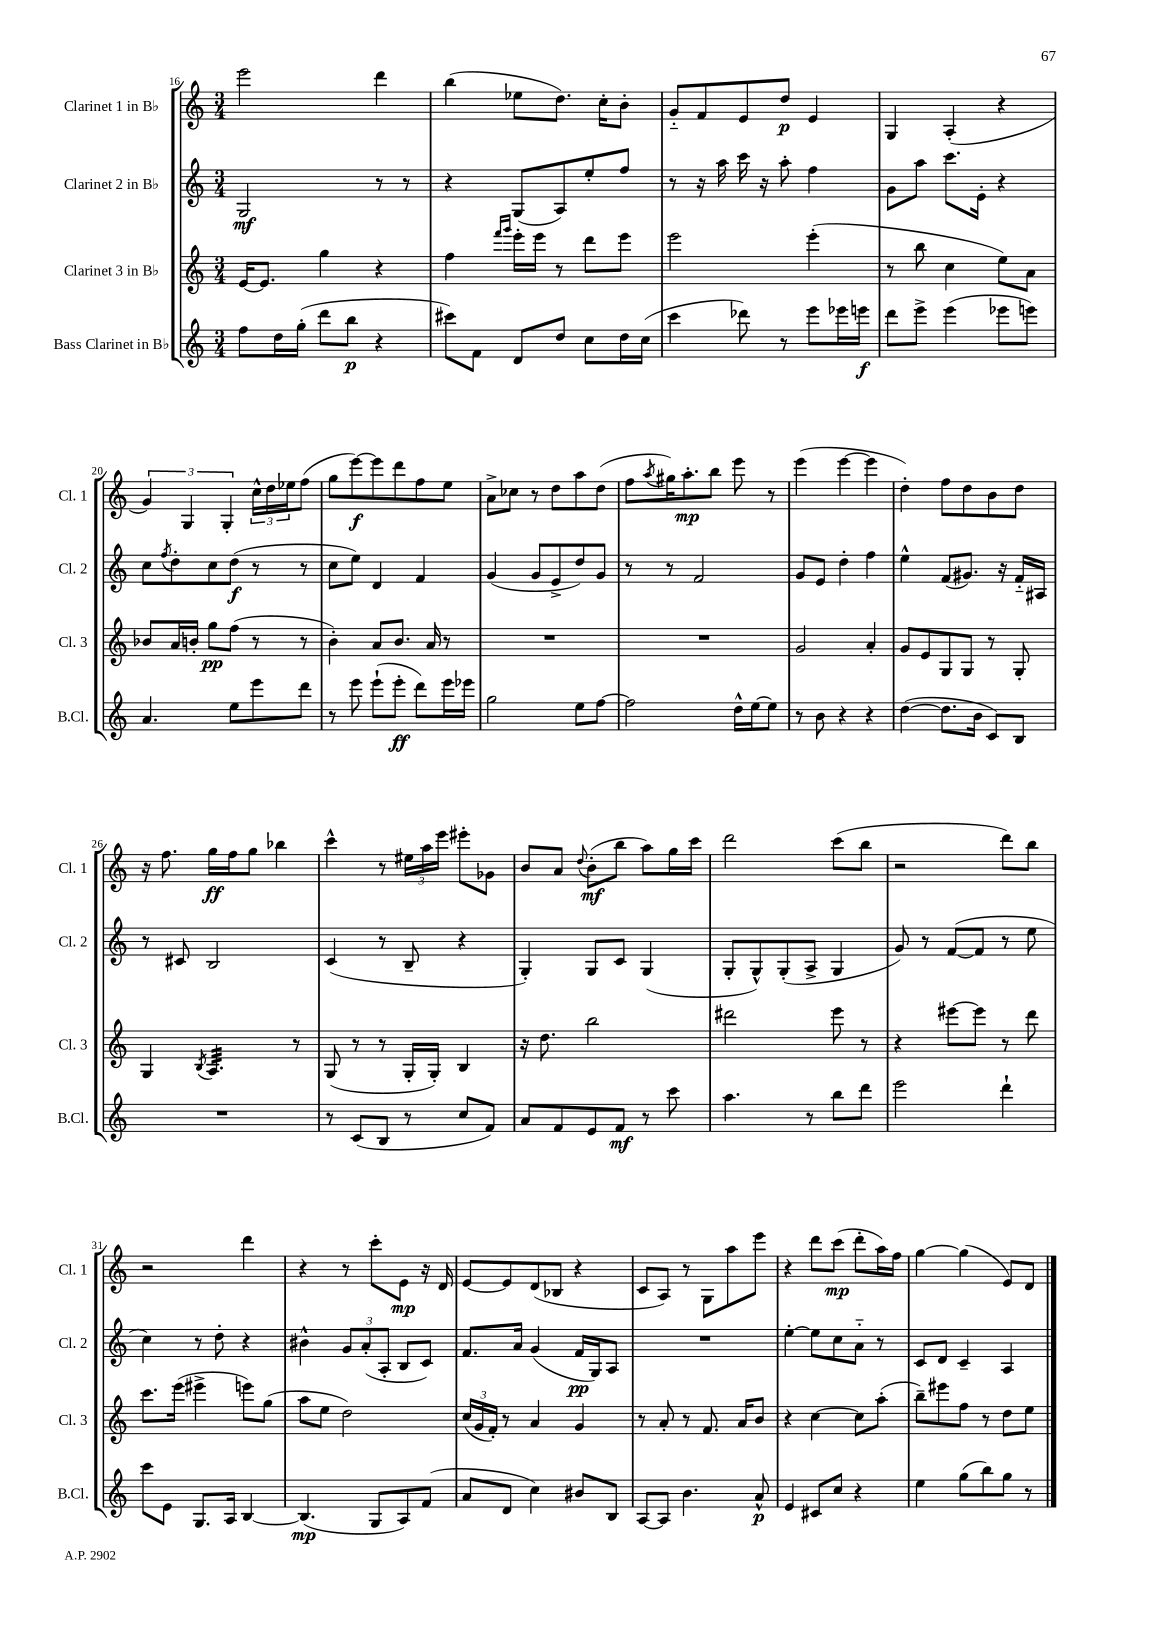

**kern	**kern	**kern	**kern
*staff4	*staff3	*staff2	*staff1
*clefG2	*clefG2	*clefG2	*clefG2
*k[]	*k[]	*k[]	*k[]
*M3/4	*M3/4	*M3/4	*M3/4
8ff	[16e	2G	2eee
.	8.e]	.	.
16dd	.	.	.
(16gg'	.	.	.
8ddd	4gg	.	.
8bb	.	.	.
4r	4r	8r	4ddd
.	.	8r	.
=	=	=	=
8ccc#)	4ff	4r	(4bb
8f	.	.	.
.	16qqfff	.	.
.	16qqggg	.	.
8d	16eee'	(8G	8ee-
.	16eee	.	.
8dd	8r	8A)	8.dd)
8cc	8ddd	8ee'	.
.	.	.	16cc'
16dd	8eee	8ff	8b'
(16cc	.	.	.
=	=	=	=
4ccc	2eee	8r	8g'~
.	.	16r	8f
.	.	16aa	.
8ddd-)	.	16ccc	8e
.	.	16r	.
8r	.	8aa'	8dd
8eee	(4eee'	4ff	4e
16eee-	.	.	.
16eee	.	.	.
=	=	=	=
8ddd	8r	8g	4G
8eee^	8bb	8aa	.
(4eee	4cc	8.ccc	(4A'
.	.	16e'	.
8eee-	8ee)	4r	4r
8eee)	8a	.	.
=	=	=	=
4.a	8b-	8cc	6g)
.	.	8qff	.
.	16a	8dd'	.
.	.	.	6G
.	16b'	.	.
.	8gg	8cc	.
.	.	.	6G'
8ee	(8ff	(8dd	.
8eee	8r	8r	24cc^^
.	.	.	24dd
.	.	.	24ee-
8ddd	8r	8r	(8ff
=	=	=	=
8r	4b')	8cc	8gg
8eee	.	8ee)	[8eee)
(8eee`	8a	4d	8eee]
8eee'	8.b	.	8ddd
8ddd)	.	4f	8ff
.	16a	.	.
16eee	8r	.	8ee
16eee-	.	.	.
=	=	=	=
2gg	2.r	(4g	8a^
.	.	.	8cc-
.	.	8g	8r
.	.	8e^	8dd
8ee	.	8dd)	8aa
[8ff	.	8g	(8dd
=	=	=	=
2ff]	2.r	8r	8ff
.	.	.	8qaa
.	.	8r	16gg#)
.	.	.	8.aa'
.	.	2f	.
.	.	.	8bb
16dd^^	.	.	8eee
[16ee	.	.	.
8ee]	.	.	8r
=	=	=	=
8r	2g	8g	(4eee
8b	.	8e	.
4r	.	4dd'	[4eee
4r	4a'	4ff	4eee]
=	=	=	=
([4dd	8g	4ee^^	4dd')
.	8e	.	.
8.dd]	8G	(8f	8ff
.	8G	8.g#)	8dd
16b	.	.	.
8c)	8r	.	8b
.	.	16r	.
8B	8G'	16f'~	8dd
.	.	16A#	.
=	=	=	=
2.r	4G	8r	16r
.	.	.	8.ff
.	.	8c#	.
.	8qB	.	.
.	4.A	2B	16gg
.	.	.	16ff
.	.	.	8gg
.	.	.	4bb-
.	8r	.	.
=	=	=	=
8r	(8G	(4c	4ccc^^
(8c	8r	.	.
8B	8r	8r	8r
8r	16G'	8B~	24ee#
.	.	.	24aa
.	16G')	.	.
.	.	.	24eee
8cc	4B	4r	8eee#'
8f)	.	.	8g-
=	=	=	=
8a	16r	4G')	8b
.	8.dd	.	.
8f	.	.	8a
.	.	.	8qqdd
8e	2bb	8G	(8b'
8f	.	8c	8bb
8r	.	(4G	8aa)
8ccc	.	.	16gg
.	.	.	16ccc
=	=	=	=
4.aa	2ddd#	8G'	2ddd
.	.	8G^^)	.
.	.	(8G'	.
8r	.	8A^	.
8bb	8eee	4G	(8ccc
8ddd	8r	.	8bb
=	=	=	=
2eee	4r	8g)	2r
.	.	8r	.
.	[8eee#	([8f	.
.	8eee#]	8f]	.
4ddd`	8r	8r	8ddd)
.	8ddd	8ee	8bb
=	=	=	=
8ccc	8.ccc	4cc)	2r
8e	.	.	.
.	(16eee	.	.
8.G	4eee#^	8r	.
.	.	8dd'	.
16A	.	.	.
[4B	8eee)	4r	4ddd
.	(8gg	.	.
=	=	=	=
(4.B]	8aa	4b#^^	4r
.	8ee	.	.
.	2dd)	12g	8r
.	.	(12a'	.
8G	.	.	8ccc'
.	.	12A'	.
8A)	.	8B	8e
(8f	.	8c)	16r
.	.	.	16d
=	=	=	=
8a	(24cc	8.f	[8e
.	24g	.	.
.	24f')	.	.
8d	8r	.	8e]
.	.	16a	.
4cc)	4a	(4g	(8d
.	.	.	8B-
8b#	4g	16f	4r
.	.	16G)	.
8B	.	8A	.
=	=	=	=
[8A	8r	2.r	8c
8A]	8a'	.	8A)
4.b	8r	.	8r
.	8.f	.	8G
.	.	.	8aa
.	16a	.	.
8a^^	8b	.	8eee
=	=	=	=
4e	4r	[4ee'	4r
8c#	[4cc	8ee]	8ddd
8cc	.	8cc	(8ccc
4r	8cc]	8a'~	8ddd'
.	(8aa'	8r	16aa)
.	.	.	16ff
=	=	=	=
4ee	8bb~)	8c	[4gg
.	8eee#	8d	.
(8gg	8ff	4c~	(4gg]
8bb)	8r	.	.
8gg	8dd	4A	8e)
8r	8ee	.	8d
==	==	==	==
*-	*-	*-	*-
